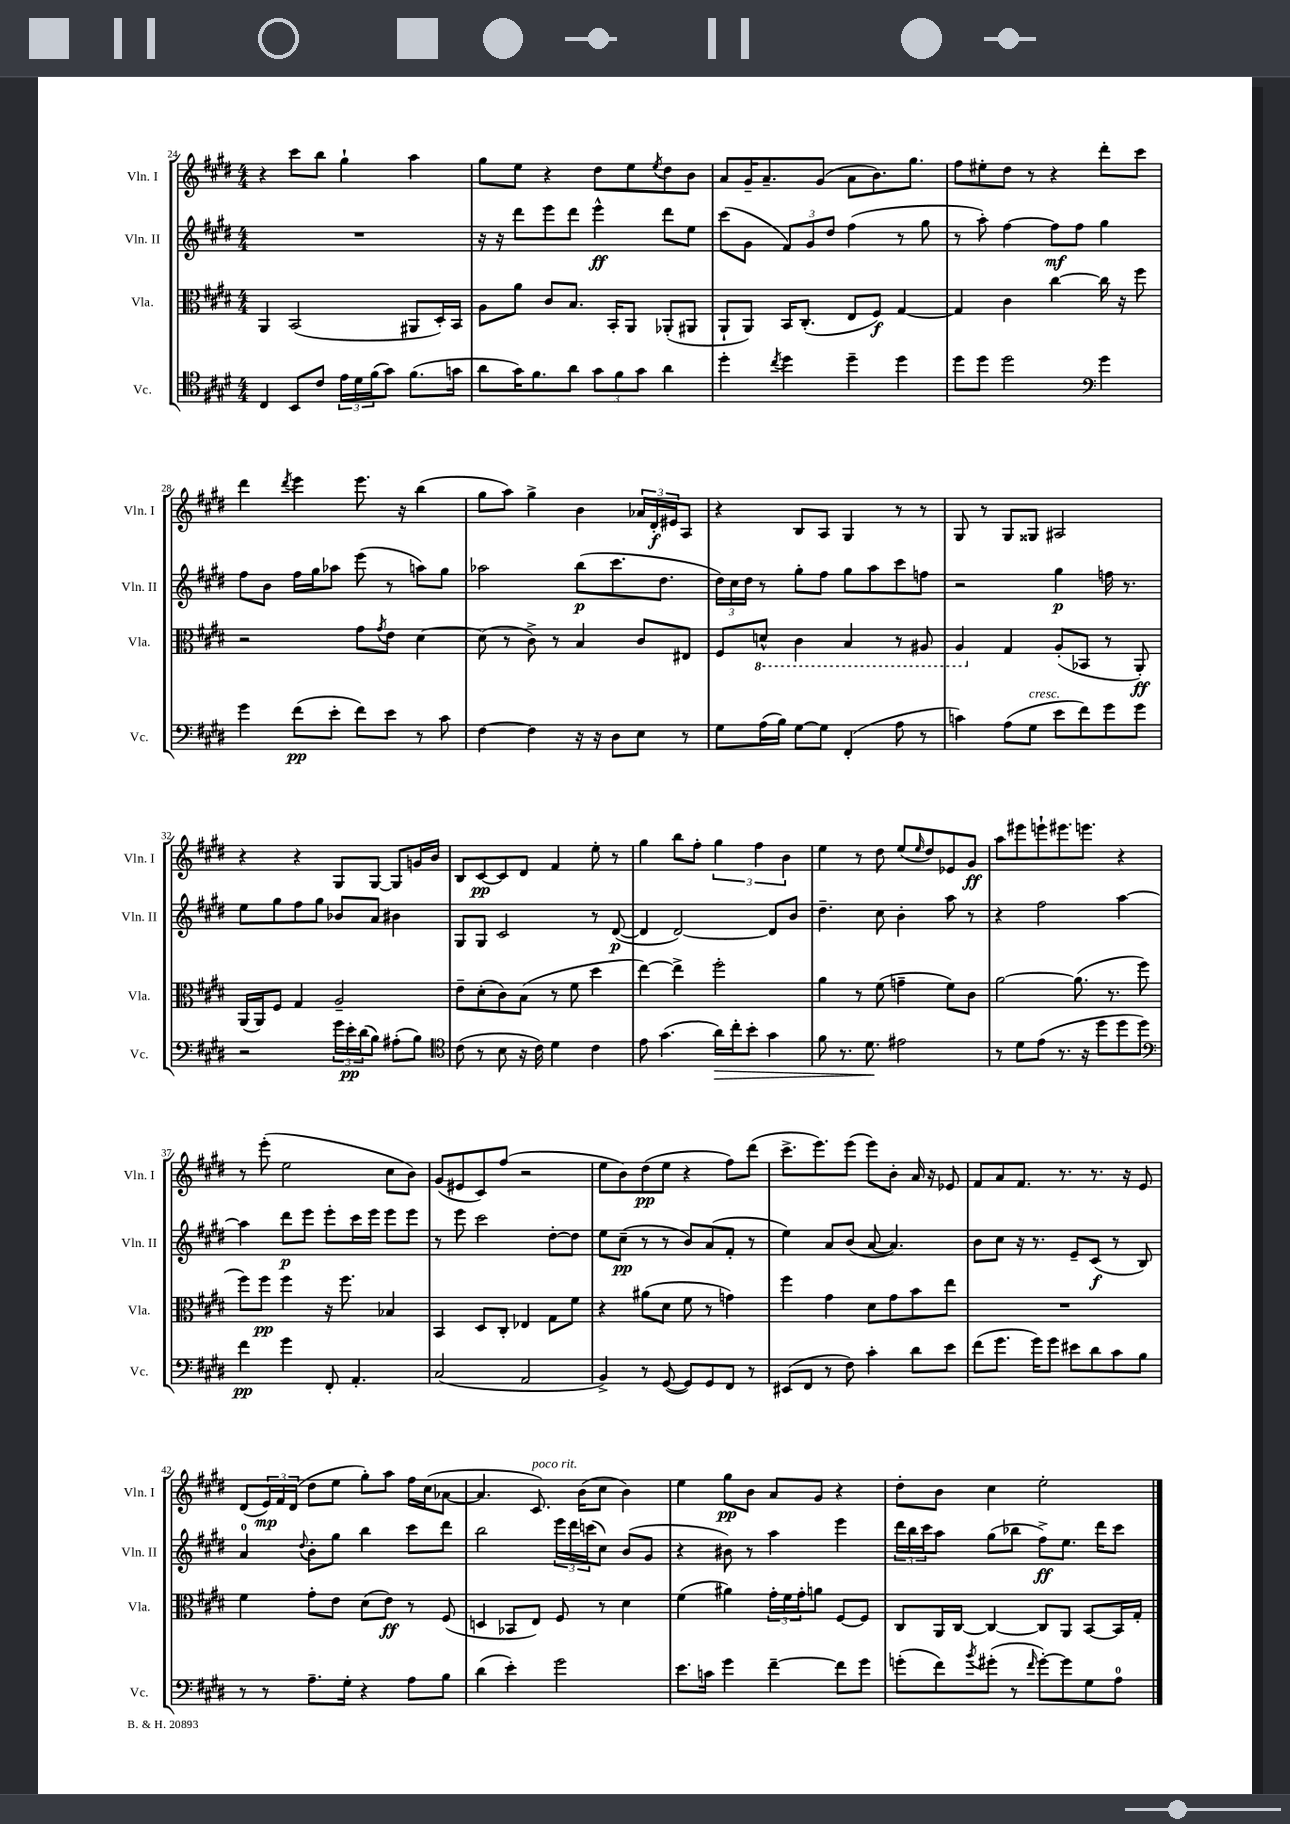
<<
\new StaffGroup <<
\new Staff = "s0" \with { instrumentName = "Vln. I" shortInstrumentName = "Vln. I" } {
    \clef treble \key e \major \numericTimeSignature \time 4/4
    r4 cis'''8 b''8 gis''4-! a''4 |
    gis''8 e''8 r4 dis''8 e''8 \acciaccatura { e''8 } dis''8 b'8 |
    a'8 gis'16-- a'8.-- gis'8( a'8 b'8.) gis''8. |
    fis''8 eis''8-. dis''8 r8 r4 dis'''8-. cis'''8 |
    dis'''4 \acciaccatura { dis'''8 } e'''4 e'''8. r16 b''4( |
    gis''8 a''8) gis''4-> b'4 \tuplet 3/2 { aes'16 dis'16-.\f eis'16 } a8 |
    r4 b8 a8 gis4 r8 r8 |
    gis8 r8 gis8 gisis8 ais2 |
    r4 r4 gis8 gis8~ gis8 g'16 b'16 |
    b8 cis'8~\pp cis'8 dis'8 fis'4 e''8-. r8 |
    gis''4 b''8 fis''8-. \tuplet 3/2 { gis''4 fis''4 b'4 } |
    e''4 r8 dis''8 e''8( \grace { e''16 } dis''8) ees'8 gis'8\ff |
    a''8 eis'''8 e'''8-! eis'''8. e'''8. r4 |
    r8 e'''8-.( e''2 cis''8 b'8) |
    gis'8( eis'8 cis'8) fis''8( r2 |
    e''8 b'8) dis''8\pp( e''8 r4 fis''8) dis'''8( |
    cis'''8.-> e'''8.) e'''8( e'''8) b'8-. a'16 r16 ees'8 |
    fis'8 a'8 fis'8. r8. r8. r16 e'8 |
    dis'8( \tuplet 3/2 { e'16\mp) fis'16 dis'16( } dis''8 e''8 gis''8-.) a''8 fis''16 cis''16( aes'8~ |
    aes'4. cis'8.^\markup { \italic "poco rit." }) b'16( cis''8 b'4) |
    e''4 gis''8\pp b'8 a'8 gis'8 r4 |
    dis''8-. b'8 cis''4 e''2-. \bar "|." |
}
\new Staff = "s1" \with { instrumentName = "Vln. II" shortInstrumentName = "Vln. II" } {
    \clef treble \key e \major \numericTimeSignature \time 4/4
    R1 |
    r16 r16 dis'''8 e'''8 dis'''8 e'''4-^\ff dis'''8 e''8 |
    cis'''8( gis'8 \tuplet 3/2 { fis'8) gis'8 dis''8 } fis''4( r8 gis''8 |
    r8 a''8-.) fis''4~ fis''8\mf fis''8 gis''4 |
    fis''8 b'8 fis''16 gis''16 aes''8 e'''8( r8 a''8) gis''8 |
    aes''2 b''8\p( cis'''8. dis''8. |
    \tuplet 3/2 { dis''16) cis''16 dis''16 } r8 gis''8-. fis''8 gis''8 a''8 cis'''8 f''8 |
    r2 gis''4\p f''16 r8. |
    e''8 gis''8 fis''8 gis''8 bes'8 a'8 bis'4 |
    gis8 gis8 cis'2 r8 dis'8~\p( |
    dis'4 dis'2~) dis'8 b'8 |
    dis''4.-- cis''8 b'4-. a''8 r8 |
    r4 fis''2 a''4~ |
    a''4 dis'''8\p e'''8 e'''8-. cis'''16 e'''16 e'''8 e'''8 |
    r8 e'''8 cis'''2 dis''8~-. dis''8 |
    e''8 cis''8--\pp( r8 r8 b'8) a'8( fis'8-. r8 |
    e''4) a'8 b'8( a'8~ a'4.) |
    b'8 cis''8 r16 r8. e'8-- cis'8\f( r8 b8) |
    a'4-0 \appoggiatura { dis''8 } b'8-. gis''8 b''4 cis'''8 dis'''8 |
    b''2 \tuplet 3/2 { e'''16 dis'''16 c'''16( } cis''8) b'8( gis'8 |
    r4 bis'8) r8 a''4 e'''4 |
    \tuplet 3/2 { dis'''16 b''16 cis'''16 } a''8 gis''8( bes''8 fis''8->\ff) e''8. dis'''16 cis'''8 \bar "|." |
}
\new Staff = "s2" \with { instrumentName = "Vla." shortInstrumentName = "Vla." } {
    \clef alto \key e \major \numericTimeSignature \time 4/4
    a,4 b,2( ais,8 dis16-.) b,16 |
    a8 a'8 cis'8 b8. b,16-. a,8 aes,8-.( ais,8 |
    a,8-! a,8) b,16 cis8.-.( e8 fis8\f) gis4~ |
    gis4 cis'4 cis''4~ cis''16 r16 fis''8 |
    r2 gis'8 \acciaccatura { gis'8 } e'8 dis'4~ |
    dis'8( r8 cis'8->) r8 b4 cis'8 eis8 |
    fis8 \ottava #-1 d8-^ cis4 b,4 r8 ais,8 |
    a,4 \ottava #0 gis4 a8-.( bes,8 r8 a,8-.\ff) |
    a,16( a,16) fis8 gis4 a2-- |
    e'8-- dis'8-.( cis'8) b8( r8 fis'8 dis''4 |
    e''4~) e''4-> fis''2-. |
    a'4 r8 fis'8( g'4-- fis'8) cis'8 |
    a'2~ a'8.( r8. fis''8 |
    fis''8) fis''8\pp fis''4 r16 fis''8. bes4 |
    b,4 dis8 cis8-. ees4 gis8 fis'8 |
    r4 ais'8( dis'8 fis'8 r8 g'4) |
    fis''4 gis'4 dis'8 gis'8 b'8 e''8 |
    R1 |
    fis'4 gis'8-. e'8 dis'8( e'8\ff) r8 fis8( |
    d4 bes,8 e8) fis8 r8 dis'4 |
    fis'4( ais'4) \tuplet 3/2 { gis'16-. fis'16 gis'16-. } a'8 fis8~ fis8 |
    cis8 a,16 cis16~ cis4~ cis8 a,8 b,8~ b,16 gis16-. \bar "|." |
}
\new Staff = "s3" \with { instrumentName = "Vc." shortInstrumentName = "Vc." } {
    \clef tenor \key e \major \numericTimeSignature \time 4/4
    cis4 b,8 cis'8 \tuplet 3/2 { e'16 dis'16 fis'16( } gis'8) fis'8.( g'16 |
    a'8 gis'16) fis'8. a'8 \tuplet 3/2 { gis'8 fis'8 gis'8 } a'4 |
    dis''4-. \acciaccatura { cis''8 } dis''4 dis''4-- dis''4 |
    dis''8 dis''8 dis''2 \clef bass gis'4 |
    gis'4 fis'8\pp( e'8-. fis'8) e'8 r8 cis'8 |
    fis4~ fis4 r16 r16 dis8 e8 r8 |
    gis8 a16( b16) gis8~ gis8 fis,4-.( a8 r8 |
    c'4) a8( gis8^\markup { \italic "cresc." } e'8 fis'8) gis'8 gis'8 |
    r2 \tuplet 3/2 { gis'16 e'16-.\pp dis'16( } b8) ais8-.( b8) |
    \clef tenor cis'8( r8 b8 r16 cis'16) dis'4 cis'4 |
    e'8 gis'4.( a'16\>) cis''16-. b'8-. gis'4 |
    fis'8 r8. dis'8.\! eis'2 |
    r8 dis'8 e'8( r8. r16 dis''8 dis''8 dis''8) |
    \clef bass fis'4\pp gis'4 fis,8-. a,4.-. |
    cis2( a,2 |
    b,4->) r8 gis,8~( gis,8) gis,8 fis,8 r8 |
    eis,8( fis,8 r8 fis8) cis'4-. dis'8 e'8 |
    fis'8( gis'8. gis'16) gis'8 eis'8 dis'8 cis'8 b8 |
    r8 r8 a8.-- gis16-. r4 a8 b8 |
    dis'4( e'4-.) gis'2 |
    e'8. c'16 gis'4 fis'4~-- fis'8 gis'8 |
    g'8-.( fis'8) \acciaccatura { b'8 } gis'8-.( r8 \grace { fis'16 } gis'8~-.) gis'8 gis8 a8-0 \bar "|." |
}
>>
>>
\layout { \context { \Score currentBarNumber = #24 } }
